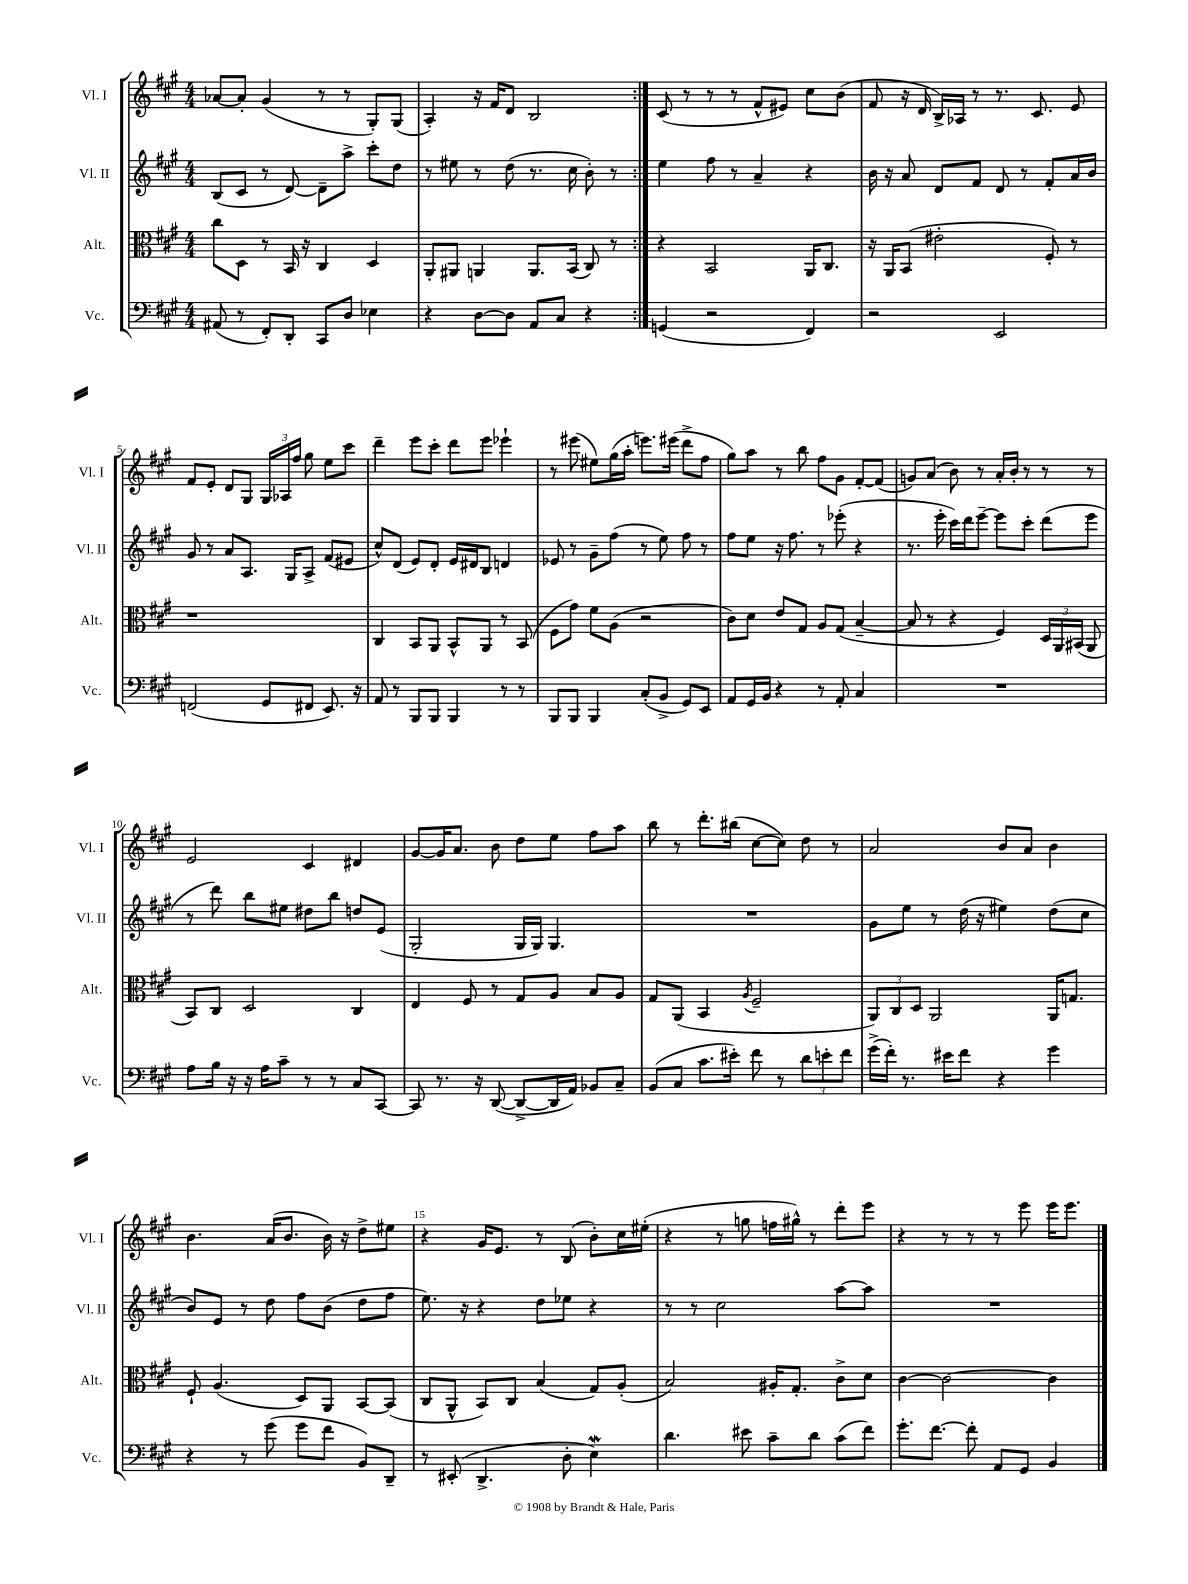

**kern	**kern	**kern	**kern
*staff4	*staff3	*staff2	*staff1
*clefF4	*clefC3	*clefG2	*clefG2
*k[f#c#g#]	*k[f#c#g#]	*k[f#c#g#]	*k[f#c#g#]
*M4/4	*M4/4	*M4/4	*M4/4
(8AA#/	8cc#\L	(8B/L	[8a-/L
8r	8D\J	8c#/J	8a-'/]J
8FF#'/L)	8r	8r	(4g#/
8DD'/J	16BB/	[8d/)	.
.	16r	.	.
8CC#/L	4C#/	8d~\]L	8r
8D/J	.	8aa^\J	8r
4E-\	4D/	8ccc#'\L	8G#'/L)
.	.	8dd\J	(8G#/J
=	=	=	=
4r	8AA'/L	8r	4A'/)
.	8AA#/J	8ee#\	.
[8D\L	4AA/	8r	16r
.	.	.	16f#/LK
8D\]J	.	(8dd\	8d/J
8AA/L	8.AA/L	8.r	2B/
8C#/J	.	.	.
.	(16BB/Jk	16cc#\	.
4r	8C#/)	8b'\)	.
.	8r	8r	.
=:|!	=:|!	=:|!	=:|!
(4GG/	4r	4ee\	(8c#/
.	.	.	8r
2r	2BB/	8ff#\	8r
.	.	8r	8r
.	.	4a~/	8f#^^/L
.	.	.	8e#/J)
4FF#/)	16AA/LK	4r	8cc#\L
.	8.C#/J	.	.
.	.	.	(8b\J
=	=	=	=
2r	16r	16b\	8f#/
.	16AA/LK	16r	.
.	(8BB/J	8a/	16r
.	.	.	16d/
.	2e#'\	8d/L	16B^/LL)
.	.	.	16A-/JJ
.	.	8f#/J	8r
2EE/	.	8d/	8.r
.	.	8r	.
.	.	.	8.c#/
.	8F#'/)	8f#'/L	.
.	8r	16a/L	8e/
.	.	16b/JJ	.
=	=	=	=
(2FF/	1r	8g#/	8f#/L
.	.	8r	8e'/J
.	.	8a/L	8d/L
.	.	8.A/J	8G#/J
8GG#/L	.	.	24G#/LL
.	.	.	24A-/
.	.	16G#/LK	.
.	.	.	24ff#/JJ
8FF#/J	.	8A^/J	8gg#\
8.EE/)	.	(8f#/L	8ee\L
.	.	8e#/J	8ccc#\J
16r	.	.	.
=	=	=	=
8AA/	4C#/	8cc#^^/L)	4ddd~\
8r	.	(8d/J	.
8BBB/L	8BB/L	8e/L)	8eee\L
8BBB/J	8AA/J	8d'/J	8ccc#'\J
4BBB/	8BB^^/L	16e/LL	8ddd\L
.	.	16d#/J	.
.	8AA/J	8B/J	8eee\J
8r	8r	4d/	4eee-`\
8r	(8BB/	.	.
=	=	=	=
8BBB/L	8F#\L	8e-/	8r
8BBB/J	8g#\J)	8r	(8eee#\
4BBB/	8f#\L	8g#~\L	8ee#\L)
.	(8A\J	(8ff#\J	(16gg#\L
.	.	.	16aa'\JJ
(8C#'/L	2r	8r	8.eee\L)
8BB^/J	.	8ee\)	.
.	.	.	(16eee#\Jk
8GG#/L)	.	8ff#\	8ddd^\L
8EE/J	.	8r	8ff#\J
=	=	=	=
8AA/L	8c#\L)	8ff#\L	8gg#\L)
16GG#/L	8d\J	8ee\J	8aa\J
16BB/JJ	.	.	.
4r	8e/L	16r	8r
.	.	8.ff#\	.
.	8G#/J	.	8bb\
8r	8A/L	8r	8ff#\L
8AA'/	(8G#/J	(8eee-'\	8g#\J
4C#/	[4B~/	4r	[8f#'/L
.	.	.	(8f#/]J
=	=	=	=
1r	8B/]	8.r	8g/L)
.	8r	.	(8a/J
.	.	16eee'\	.
.	4r	16ccc#\LL)	8b\)
.	.	16ddd\J	.
.	.	[8eee~\J	8r
.	4F#/)	8eee\]L	16a'/LL
.	.	.	16b'/JJ
.	.	8ccc#'\J	8r
.	24D/LL	(8ddd\L	8r
.	24AA/	.	.
.	(24BB#/JJ	.	.
.	8AA/	8eee\J	8r
=	=	=	=
8A\L	8BB/L)	8r	2e/
16B\Jk	8C#/J	8ddd\)	.
16r	.	.	.
16r	2D/	8bb\L	.
16A\LK	.	.	.
8c#~\J	.	8ee#\J	.
8r	.	8dd#\L	4c#/
8r	.	8bb\J	.
8C#/L	4C#/	8dd/L	4d#/
[8CC#/J	.	(8e/J	.
=	=	=	=
8CC#/]	4E/	2G#'/	[8g#/L
8.r	.	.	16g#/]K
.	.	.	8.a/J
.	8F#/	.	.
16r	.	.	.
([8DD/	8r	.	8b\
8DD^/_L	8G#/L	16G#/LL	8dd\L
.	.	16G#/JJ)	.
16DD/]L	8A/J	4.G#/	8ee\J
16AA/JJ)	.	.	.
8BB-/L	8B/L	.	8ff#\L
8C#~/J	8A/J	.	8aa\J
=	=	=	=
(8BB/L	8G#/L	1r	8bb\
8C#/J	(8AA/J	.	8r
8.c#\L	4BB/	.	8.ddd'\L
16e#'\Jk)	.	.	(16bb#\Jk
.	8qA/	.	.
8f#\	2F#~/	.	[8cc#\L
8r	.	.	8cc#\]J)
12d\L	.	.	8dd\
12e'\	.	.	.
.	.	.	8r
12f#\J	.	.	.
=	=	=	=
(16g#^\LL	12AA/L)	8g#\L	2a/
16f#'\JJ)	.	.	.
.	12C#/	.	.
8.r	.	8ee\J	.
.	12D/J	.	.
.	2AA/	8r	.
16e#\LK	.	.	.
8f#\J	.	(16dd\	.
.	.	16r	.
4r	.	4ee#\)	8b/L
.	.	.	8a/J
4g#\	16AA/LK	(8dd\L	4b\
.	8.G/J	.	.
.	.	8cc#\J	.
=	=	=	=
4r	8F#`/	8b/L)	4.b\
.	(4.A/	8e/J	.
8r	.	8r	.
(8g#\	.	8dd\	(16a/LK
.	.	.	8.b/J
8g#\L	8D/L)	8ff#\L	.
8f#\J	8AA/J	(8b\J	16b\)
.	.	.	16r
8BB/L)	[8BB/L	8dd\L	8dd^\L
8DD~/J	(8BB/]J	8ff#\J	8ee#\J
=	=	=	=
8r	8C#/L	8.ee\)	4r
(8EE#'/	8AA^^/J	.	.
.	.	16r	.
4.DD^/	8BB/L)	4r	16g#/LK
.	.	.	8.e/J
.	8C#/J	.	.
.	(4B/	8dd\L	8r
8D'\	.	8ee-\J	(8B/
4E\)	8G#/L)	4r	8b'\L)
.	(8A'/J	.	16cc#\L
.	.	.	(16ee#'\JJ
=	=	=	=
4.d\	2B/)	8r	4r
.	.	8r	.
.	.	2cc#\	8r
8e#\	.	.	8gg\
8c#~\L	16A#'/LK	.	16ff\LL
.	8.G#'/J	.	16gg#^^\JJ)
8d\J	.	.	8r
(8c#\L	8c#^\L	[8aa\L	8ddd'\L
8f#\J)	8d\J	8aa\]J	8eee\J
=	=	=	=
8.g#'\L	[4c#\	1r	4r
[8.f#\J	.	.	.
.	2c#\_	.	8r
8f#'\]	.	.	8r
8AA/L	.	.	8r
8GG#/J	.	.	8eee\
4BB/	4c#\]	.	16eee\LK
.	.	.	8.eee\J
==	==	==	==
*-	*-	*-	*-
